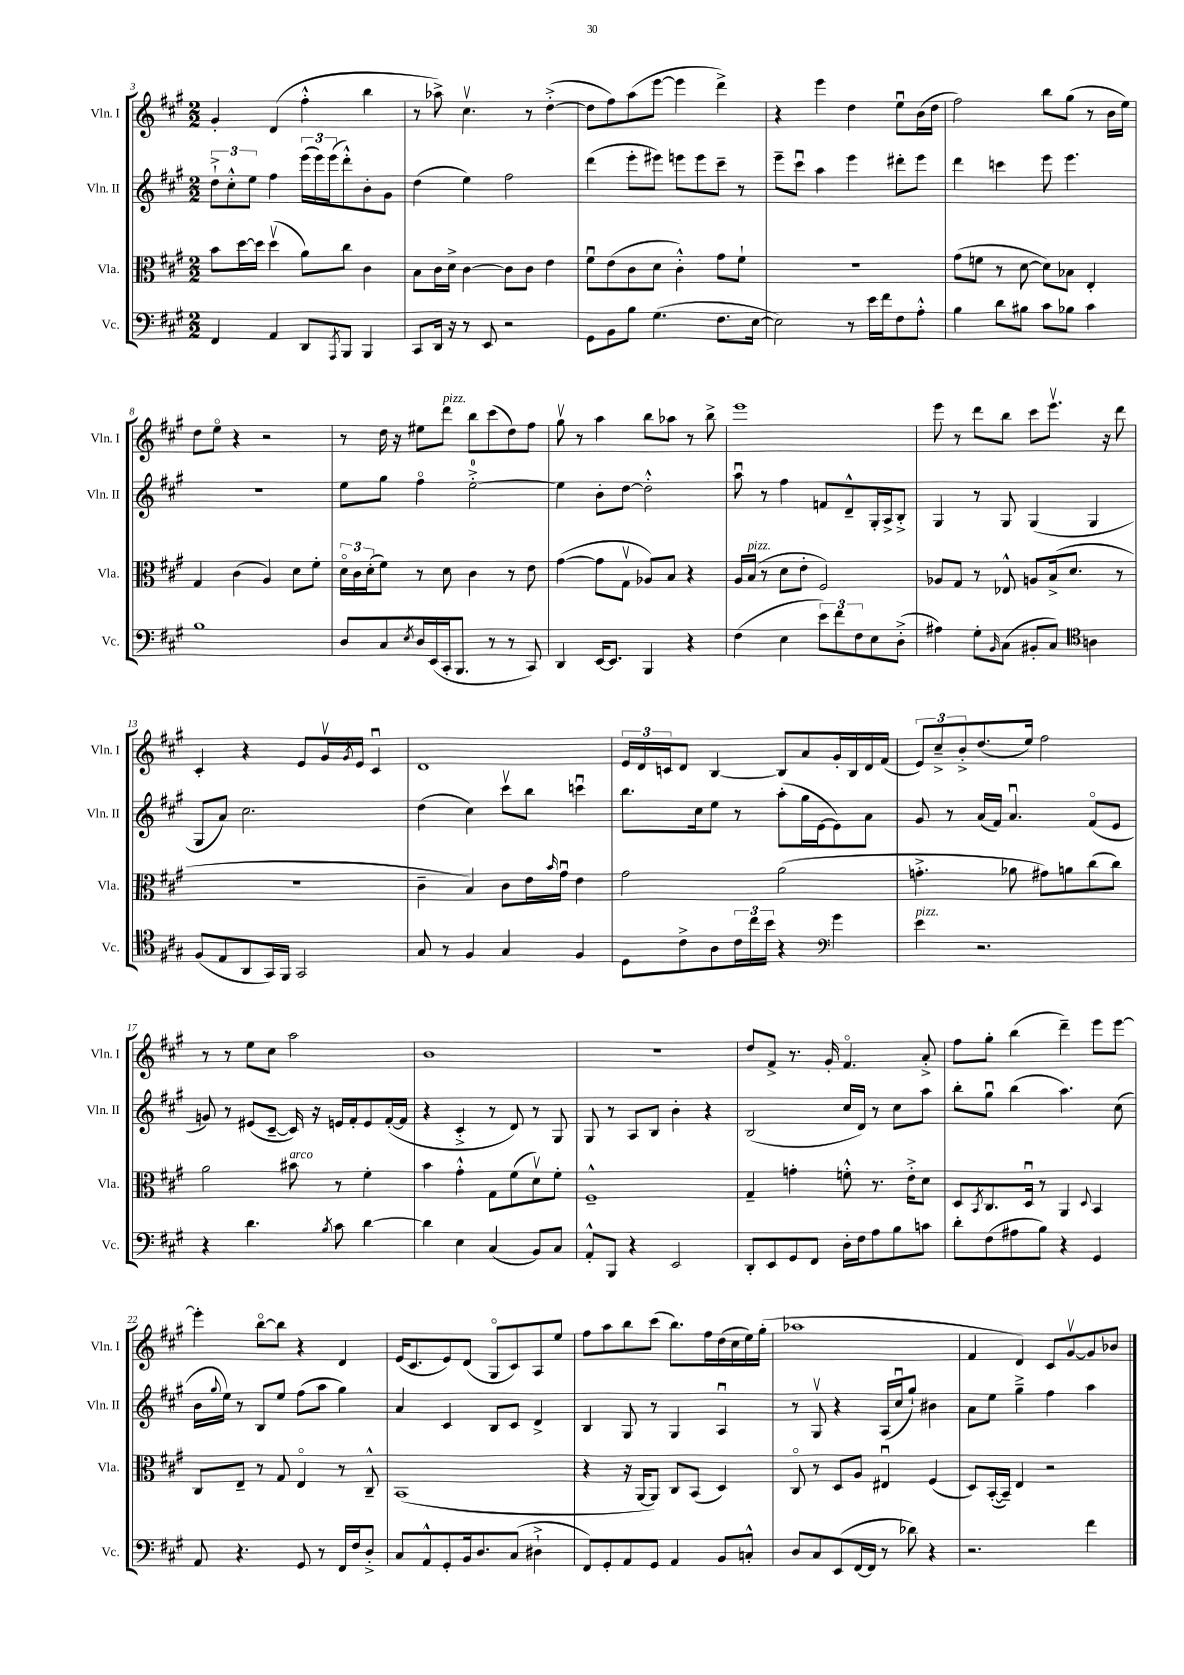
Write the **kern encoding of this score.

**kern	**kern	**kern	**kern
*staff4	*staff3	*staff2	*staff1
*clefF4	*clefC3	*clefG2	*clefG2
*k[f#c#g#]	*k[f#c#g#]	*k[f#c#g#]	*k[f#c#g#]
*M2/2	*M2/2	*M2/2	*M2/2
4FF#	8b	12dd`^	4g#'
.	.	12cc#'^^	.
.	[16dd	.	.
.	.	12ee	.
.	16dd]	.	.
4AA	(4ddv	4ff#	(4d
8DD	8a)	(24eee	4ff#'^^
.	.	24eee)	.
.	.	(24eee	.
8qAAA	.	.	.
8BBB	8cc#	8ddd'^^)	.
4BBB	4c#	8b'	4bb
.	.	8g#	.
=	=	=	=
8CC#	8B	(4dd	8r
16DD	16c#	.	8aa-^)
16r	16d^	.	.
8r	[4c#	4ee)	4.cc#v
8EE	.	.	.
2r	8c#]	2ff#	.
.	8c#	.	8r
.	4e	.	([4dd'^
=	=	=	=
8GG#	8f#u	(4ddd	8dd]
8BB	(8e	.	8ff#)
8B	8c#	8eee'	(8aa
(4.G#	8d	8eee#)	[8eee
.	4c#'^^)	8eee	4eee]
.	.	8eee	.
8.F#	8g#	8ccc#~	4ddd^)
.	8f#`	8r	.
[16E	.	.	.
=	=	=	=
2E])	1r	8eee~	4r
.	.	8ccc#u	.
.	.	4aa	4eee
8r	.	4eee	4dd
16e	.	.	.
16f#	.	.	.
8F#	.	8ddd#'	8eeu
8A'^^	.	8eee	(16b
.	.	.	16dd
=	=	=	=
4B	(8g#	4ddd	2ff#)
.	8f	.	.
8d	8r	4ccc	.
8B#	[8d	.	.
8c#	8d])	8eee	8bb
8B-	8B-	4.eee	(8gg#
4c#	4E'	.	8r
.	.	.	16b
.	.	.	16ee)
=	=	=	=
1B	4G#	1r	8dd
.	.	.	8eeo
.	(4c#	.	4r
.	4A)	.	2r
.	8d	.	.
.	8f#'	.	.
=	=	=	=
8D	24do	8ee	8r
.	24c#	.	.
.	(24d'	.	.
8C#	8f#)	8gg#	16dd
.	.	.	16r
8qE	.	.	.
16D	8r	4ff#o	8ee#
(16EE	.	.	.
16CC#'	8d	.	8ddd
8.BBB	.	.	.
.	4c#	[2ee'^	8bb
8r	.	.	(8ccc#
8r	8r	.	8dd)
8CC#)	8e	.	8ff#
=	=	=	=
4DD	([4g#	4ee]	8gg#v
.	.	.	8r
[16EE	8g#]	8b'	4aa
8.EE]	.	.	.
.	8G#v	[8dd	.
4BBB	8A-)	2dd'^^]	8bb
.	8B	.	8aa-
4r	4r	.	8r
.	.	.	8bb^
=	=	=	=
(4F#	16A	8aau	1eee
.	(16B	.	.
.	8r	8r	.
4E	8d	4ff#	.
.	8e'	.	.
12e)	2F#)	8f	.
12f#	.	.	.
.	.	8d~^^	.
12F#	.	.	.
8E	.	16G#'	.
.	.	16A^	.
(8D'^	.	8B'^	.
=	=	=	=
4A#)	8A-	4G#	8eee
.	8G#	.	8r
8G#'	8r	8r	8ddd
16qqBB	.	.	.
(8C#	8E-^^	8G#	8bb
8BB#'	8A	(4G#	8ccc#
8C#)	(16B^	.	8.eeev
.	8.d	.	.
*clefC4	*	*	*
4A	.	4G#	.
.	.	.	16r
.	8r	.	8ddd
=	=	=	=
(8F#	1r	8G#	4c#'
8E	.	8a)	.
8AA	.	2.cc#	4r
16GG#)	.	.	.
16FF#	.	.	.
2GG#	.	.	8e
.	.	.	16g#v
.	.	.	8qg#
.	.	.	16e
.	.	.	4c#u
=	=	=	=
8G#	4c#~	(4dd	1d
8r	.	.	.
4F#	4B)	4cc#)	.
4G#	8c#	8ccc#v	.
.	16e	8bb	.
.	16qqb	.	.
.	16g#u	.	.
4F#	4e	4cccu	.
=	=	=	=
8D	2g#	8.bb	24e
.	.	.	24d
.	.	.	24c
8c#^	.	.	8d
.	.	16cc#	.
8A	.	8ee	[4B
24c#	.	8r	.
24cc#	.	.	.
24b	.	.	.
4r	(2a	(8aa'	8B]
.	.	16gg#	8a
.	.	[16e	.
*clefF4	*	*	*
4g#	.	8e])	16g#'
.	.	.	16B
.	.	8a	16d
.	.	.	(16f#
=	=	=	=
4e	4.g'^	8g#	12e)
.	.	.	12cc#~^
.	.	8r	.
.	.	.	12b'^
2.r	.	(16a	(8.dd
.	.	16f#)	.
.	8a-	4.au	.
.	.	.	16ee)
.	8g#)	.	2ff#
.	8a	.	.
.	(8cc#	(8f#o	.
.	8cc#)	8e	.
=	=	=	=
4r	2a	8g)	8r
.	.	8r	8r
4.d	.	(8e#	8ee
.	.	[8c#~	8cc#
.	8b#	16c#])	2aa
.	.	16r	.
8qB	.	.	.
8c#	8r	16e	.
.	.	16f#'	.
[4d	4f#'	8e	.
.	.	([16f#'	.
.	.	16f#]	.
=	=	=	=
4d]	4b	4r	1b
4E	4g#'^^	4c#'^	.
(4C#	8G#	8r	.
.	(8f#	8d)	.
8BB)	8dv)	8r	.
8C#	8f#'	8G#	.
=	=	=	=
8AA'^^	1F#~^^	8G#	1r
8BBB	.	8r	.
4r	.	8A	.
.	.	8B	.
2EE	.	4b'	.
.	.	4r	.
=	=	=	=
8DD'	4G#~	(2B	8dd
8EE	.	.	8f#^
8GG#	4g'	.	8.r
8FF#	.	.	.
.	.	.	16g#'
16D'	8f'^^	16cc#	4.f#o
16F#	.	16d)	.
8A	8.r	8r	.
8B	.	8cc#	.
.	16e'^	.	.
8c	8d	8aa	8a'^
=	=	=	=
8d'	8D	8bb'	8ff#
.	8qBB	.	.
(8F#	8.C#	8gg#u	8gg#'
8A#	.	(4bb	(4bb
.	16Du	.	.
8B)	8r	.	.
4r	4AA	4.aa)	4ddd~)
.	8qqD	.	.
4GG#	4BB	.	8eee
.	.	(8cc#	[8eee
=	=	=	=
8AA	8C#	16b	4eee']
.	.	8qqgg#	.
.	.	16ee)	.
4.r	8E~	8r	.
.	8r	8B	[8bbo
.	8G#	8ee	8bb]
8GG#	4Eo	(8ff#	4r
8r	.	8aa	.
16FF#	8r	4gg#)	4d
16F#	.	.	.
8D'^	8C#~^^	.	.
=	=	=	=
8C#	(1BB	4a	(16e
.	.	.	8.c#
8AA^^	.	.	.
8GG#'	.	4c#	8e)
16BB	.	.	(8d
8.D	.	.	.
.	.	8B	8G#o
(8C#	.	8c#	8c#)
4D#`^	.	4d^	8A
.	.	.	8ee
=	=	=	=
8FF#)	4r	4B	8ff#
8GG#'	.	.	8aa
8AA	16r	8G#	8bb
.	[16AA	.	.
8GG#	8AA])	8r	(8ccc#
4AA	8C#	4G#	8.bb)
.	(8BB	.	.
.	.	.	16ff#
8BB	4D)	4Au	(16dd
.	.	.	16cc#
8C'^^	.	.	16ee)
.	.	.	(16gg#'
=	=	=	=
8D	8C#o	8r	1aa-
8C#	8r	8G#v	.
(8EE	8D	4r	.
[16FF#	8A	.	.
16FF#]	.	.	.
8r	4E#u	(16A	.
.	.	16cc#u	.
8d-)	.	8gg#`)	.
4r	(4F#	4b#	.
=	=	=	=
2.r	8D)	8a	4f#
.	([16BB'	8ee	.
.	16BB~])	.	.
.	4E	4gg#~^	4d)
.	2r	4ff#	8c#
.	.	.	[8g#v
4f#	.	4aa	8g#]
.	.	.	8b-
==	==	==	==
*-	*-	*-	*-
